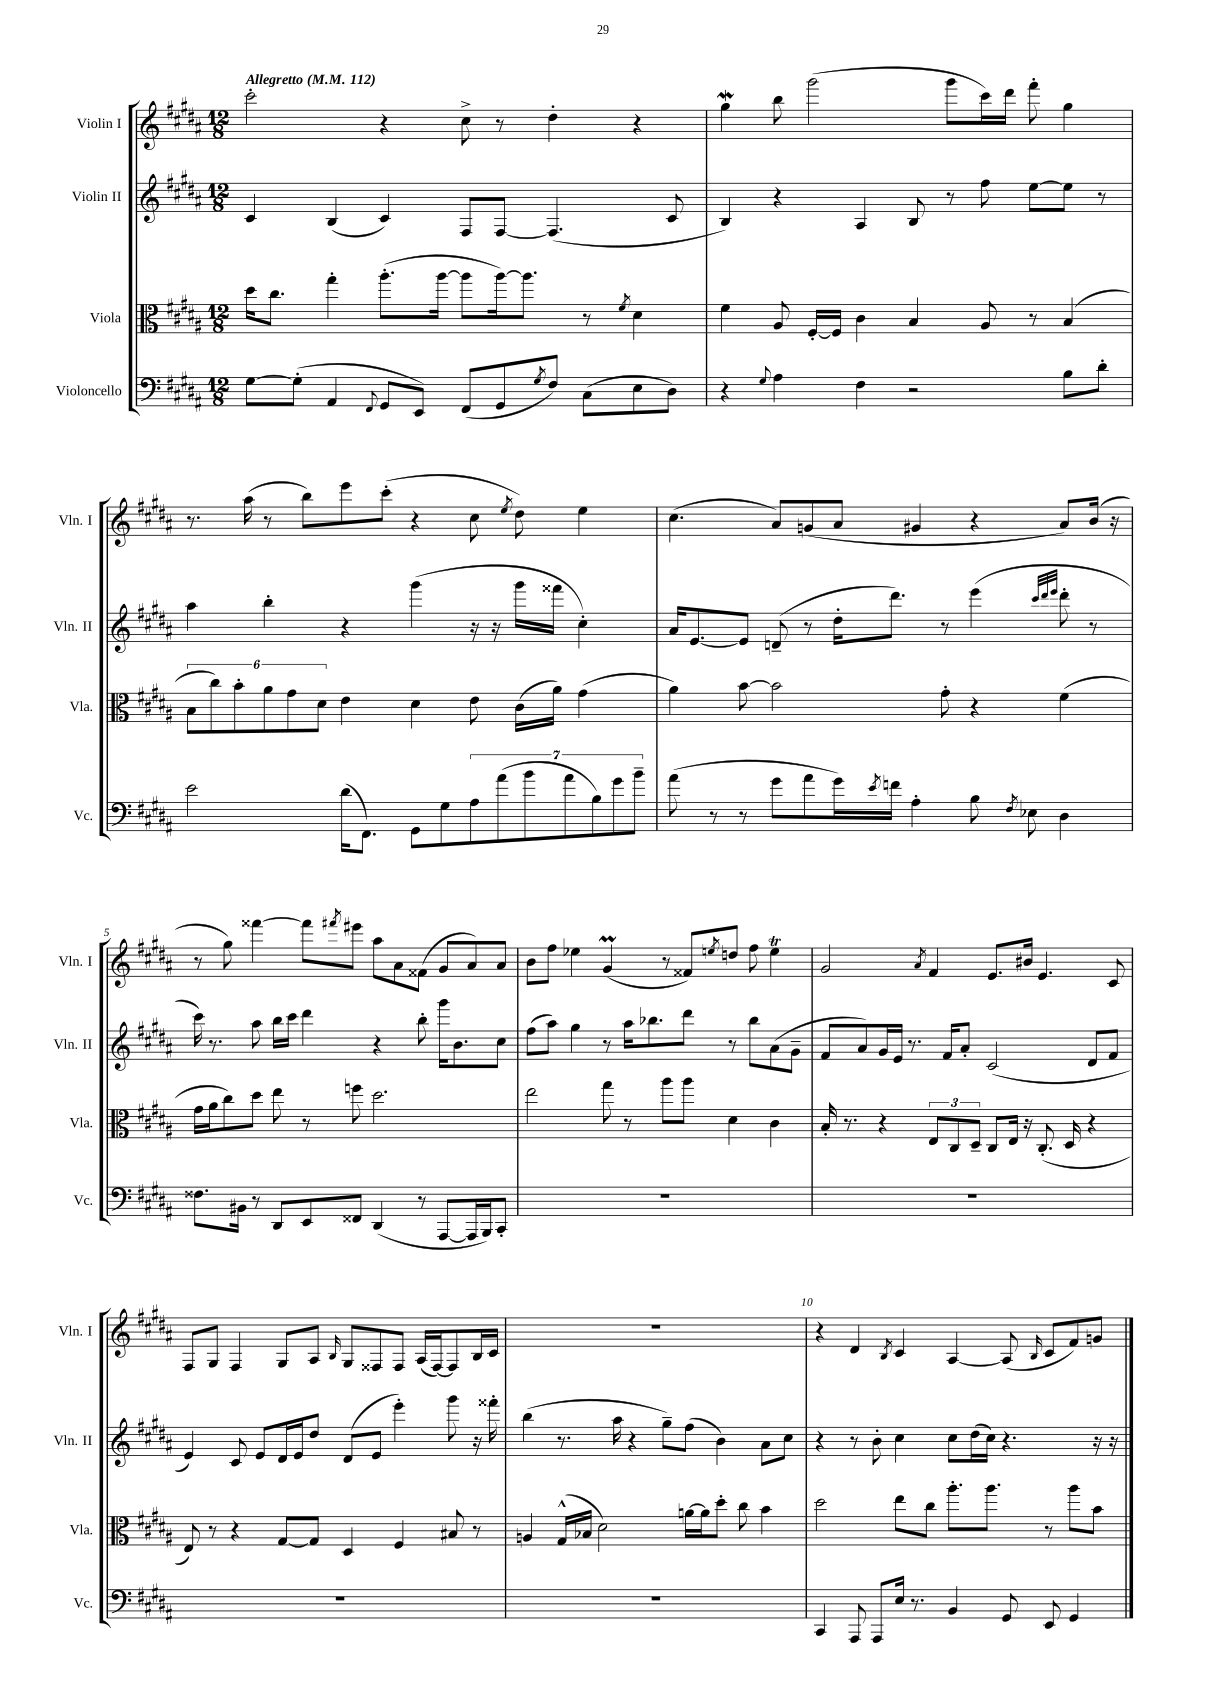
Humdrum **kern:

**kern	**kern	**kern	**kern
*part4	*part3	*part2	*part1
*staff4	*staff3	*staff2	*staff1
*I"Violoncello	*I"Viola	*I"Violin II	*I"Violin I
*I'Vc.	*I'Vla.	*I'Vln. II	*I'Vln. I
*clefF4	*clefC3	*clefG2	*clefG2
*k[f#c#g#d#a#]	*k[f#c#g#d#a#]	*k[f#c#g#d#a#]	*k[f#c#g#d#a#]
*M12/8	*M12/8	*M12/8	*M12/8
*MM112	*MM112	*MM112	*MM112
=1	=1	=1	=1
!	!	!	!LO:TX:a:B:t=Allegretto
[8G#\L	16dd#\KL	4c#/	2ccc#'\
.	8.cc#\J	.	.
(8G#'\J]	.	.	.
4AA#/	4gg#'\	(4B/	.
8qqFF#/	.	.	.
8GG#/L	(8.aa#'\L	4c#/)	4r
8EE/J)	.	.	.
.	[16aa#\Jk	.	.
(8FF#/L	8aa#\L]	8F#/L	8cc#^\
8GG#/	[16aa#\k)	[8F#/J	8r
.	8.aa#\J]	.	.
8qG#/	.	.	.
8F#/J)	.	(4.F#/]	4dd#'\
(8C#\L	8r	.	.
.	8qf#/	.	.
8E\	4d#\	.	4r
8D#\J)	.	8c#/	.
=2	=2	=2	=2
4r	4f#\	4B/)	4gg#W\
8qqG#/	.	.	.
4A#\	8A#/	4r	8bb\
.	[16F#'/LL	.	(2ggg#\
.	16F#/JJ]	.	.
4F#\	4c#\	4A#/	.
2r	4B/	8B/	.
.	.	8r	8ggg#\L
.	8A#/	8ff#\	16ccc#\L)
.	.	.	16ddd#\JJ
.	8r	[8ee\L	8fff#'\
8B\L	(4B/	8ee\J]	4gg#\
8d#'\J	.	8r	.
!!LO:LB:g=z
=3	=3	=3	=3
2e\	12B\L	4aa#\	8.r
.	12cc#\)	.	.
.	12b'\	.	.
.	.	.	(16aa#\
.	12a#\	4bb'\	8r
.	12g#\	.	.
.	.	.	8bb\L)
.	12d#\J	.	.
(16d#\KL	4e\	4r	8eee\
8.FF#\J)	.	.	.
.	.	.	(8ccc#'\J
8GG#\L	4d#\	(4ggg#\	4r
8G#\	.	.	.
14A#\	8e\	16r	8cc#\
.	.	16r	.
(14a#\	.	.	.
.	.	.	8qee/
.	(16c#\LL	16ggg#\LL	8dd#\)
14b\	.	.	.
.	16a#\JJ)	16fff##X\JJ	.
14a#\	.	.	.
.	(4g#\	4cc#'\)	4ee\
14B\)	.	.	.
14g#\	.	.	.
14b~\J	.	.	.
=4	=4	=4	=4
(8a#\	4a#\)	16a#/KL	(4.cc#\
.	.	[8.e/	.
8r	.	.	.
8r	[8b\	8e/J]	.
8g#\L	2b\]	(8dn~/	8a#/L)
8a#\	.	8r	(8gn/
16g#\L)	.	16dd#'\KL	8a#/J
8qe/	.	.	.
16fn\JJ	.	8.ddd#\J)	.
4A#'\	.	.	4g#X/
.	8g#'\	8r	.
8B\	4r	(4eee\	4r
8qF#/	.	.	.
8E-X\	.	.	.
.	.	32qqccc#/LLL	.
.	.	32qqddd#/	.
.	.	32qqeee/JJJ	.
4D#\	(4f#\	8ddd#'\	8a#/L)
.	.	8r	(16b/Jk
.	.	.	16r
!!LO:LB:g=z
=5	=5	=5	=5
8.F##X\L	16g#\LL	16ccc#\)	8r
.	16a#\J	8.r	.
.	8cc#\)	.	8gg#\)
16BB#X\Jk	.	.	.
8r	8dd#\J	8aa#\	[4fff##X\
8DD#/L	8ee\	16bb\LL	.
.	.	16ccc#\JJ	.
8EE/	8r	4ddd#\	8fff##\L]
.	.	.	8qfff#X/
8FF##X/J	8ffn\	.	8eee#X\J
(4DD#/	2.dd#\	4r	8aa#\L
.	.	.	8a#\
8r	.	8bb'\	(8f##X\J
[8AAA#/L	.	16ggg#\KL	8g#/L
.	.	8.b\	.
16AAA#/L]	.	.	8a#/)
16BBB/J)	.	.	.
8CC#'/J	.	8cc#\J	8a#/J
=6	=6	=6	=6
1.r	2ee\	(8ff#\L	8b\L
.	.	8aa#\J)	8ff#\J
.	.	4gg#\	4ee-X\
.	8gg#\	8r	(4g#M/
.	8r	16aa#\KL	.
.	.	8.bb-X\	.
.	8aa#\L	.	8r
.	8aa#\J	8ddd#\J	8f##X/L)
.	.	.	8qeen/
.	4d#\	8r	8ddn/J
.	.	8bb-\L	8ff#\
.	4c#\	(8a#\	4eeT\
.	.	8g#~\J	.
=7	=7	=7	=7
1.r	16B'/	8f#/L	2g#/
.	8.r	.	.
.	.	8a#/)	.
.	4r	16g#/L	.
.	.	16e/JJ	.
.	.	8.r	.
.	.	.	8qa#/
.	12E/L	.	4f#/
.	.	16f#/KL	.
.	12C#/	.	.
.	.	8a#'/J	.
.	12D#~/J	.	.
.	8C#/L	(2c#/	8.e/L
.	16E/Jk	.	.
.	16r	.	16b#X/Jk
.	(8.C#'/	.	4.e/
.	16D#/	.	.
.	4r	8d#/L	.
.	.	8f#/J	8c#/
!!LO:LB:g=z
=8	=8	=8	=8
1.r	8E/)	4e/)	8F#/L
.	8r	.	8G#/J
.	4r	8c#/	4F#/
.	.	8e/L	.
.	[8G#/L	16d#/L	8G#/L
.	.	16e/J	.
.	8G#/J]	8dd#/J	8A#/J
.	.	.	16qqB/
.	4D#/	(8d#/L	8G#/L
.	.	8e/J	8F##X/
.	4F#/	4eee'\)	8F##/J
.	.	.	(16A#/LL
.	.	.	[16F##/J)
.	8B#X/	8ggg#\	8F##/]
.	8r	16r	16B/L
.	.	16fff##X'\	16c#/JJ
=9	=9	=9	=9
1.r	4An/	(4bb\	1.r
.	(16G#^^/LL	8.r	.
.	16B-X/JJ	.	.
.	2d#\)	.	.
.	.	16aa#\	.
.	.	4r	.
.	.	8gg#~\L)	.
.	[16an\LL	(8ff#\J	.
.	16a\J]	.	.
.	8dd#'\J	4b\)	.
.	8cc#\	.	.
.	4b\	8a#\L	.
.	.	8cc#\J	.
=10	=10	=10	=10
4CC#/	2dd#\	4r	4r
8AAA#/	.	8r	4d#/
8AAA#/L	.	8b'\	.
.	.	.	8qB/
16E/Jk	8ee\L	4cc#\	4c#/
8.r	.	.	.
.	8cc#\J	.	.
4BB/	8.aa#'\L	8cc#\L	[4A#/
.	.	(16dd#\L	.
.	8.aa#\J	16cc#\JJ)	.
8GG#/	.	4.r	(8A#/]
.	.	.	16qqB/
8EE/	8r	.	8c#/L
4GG#/	8aa#\L	.	8f#/)
.	8b\J	16r	8gn/J
.	.	16r	.
==	==	==	==
*-	*-	*-	*-
